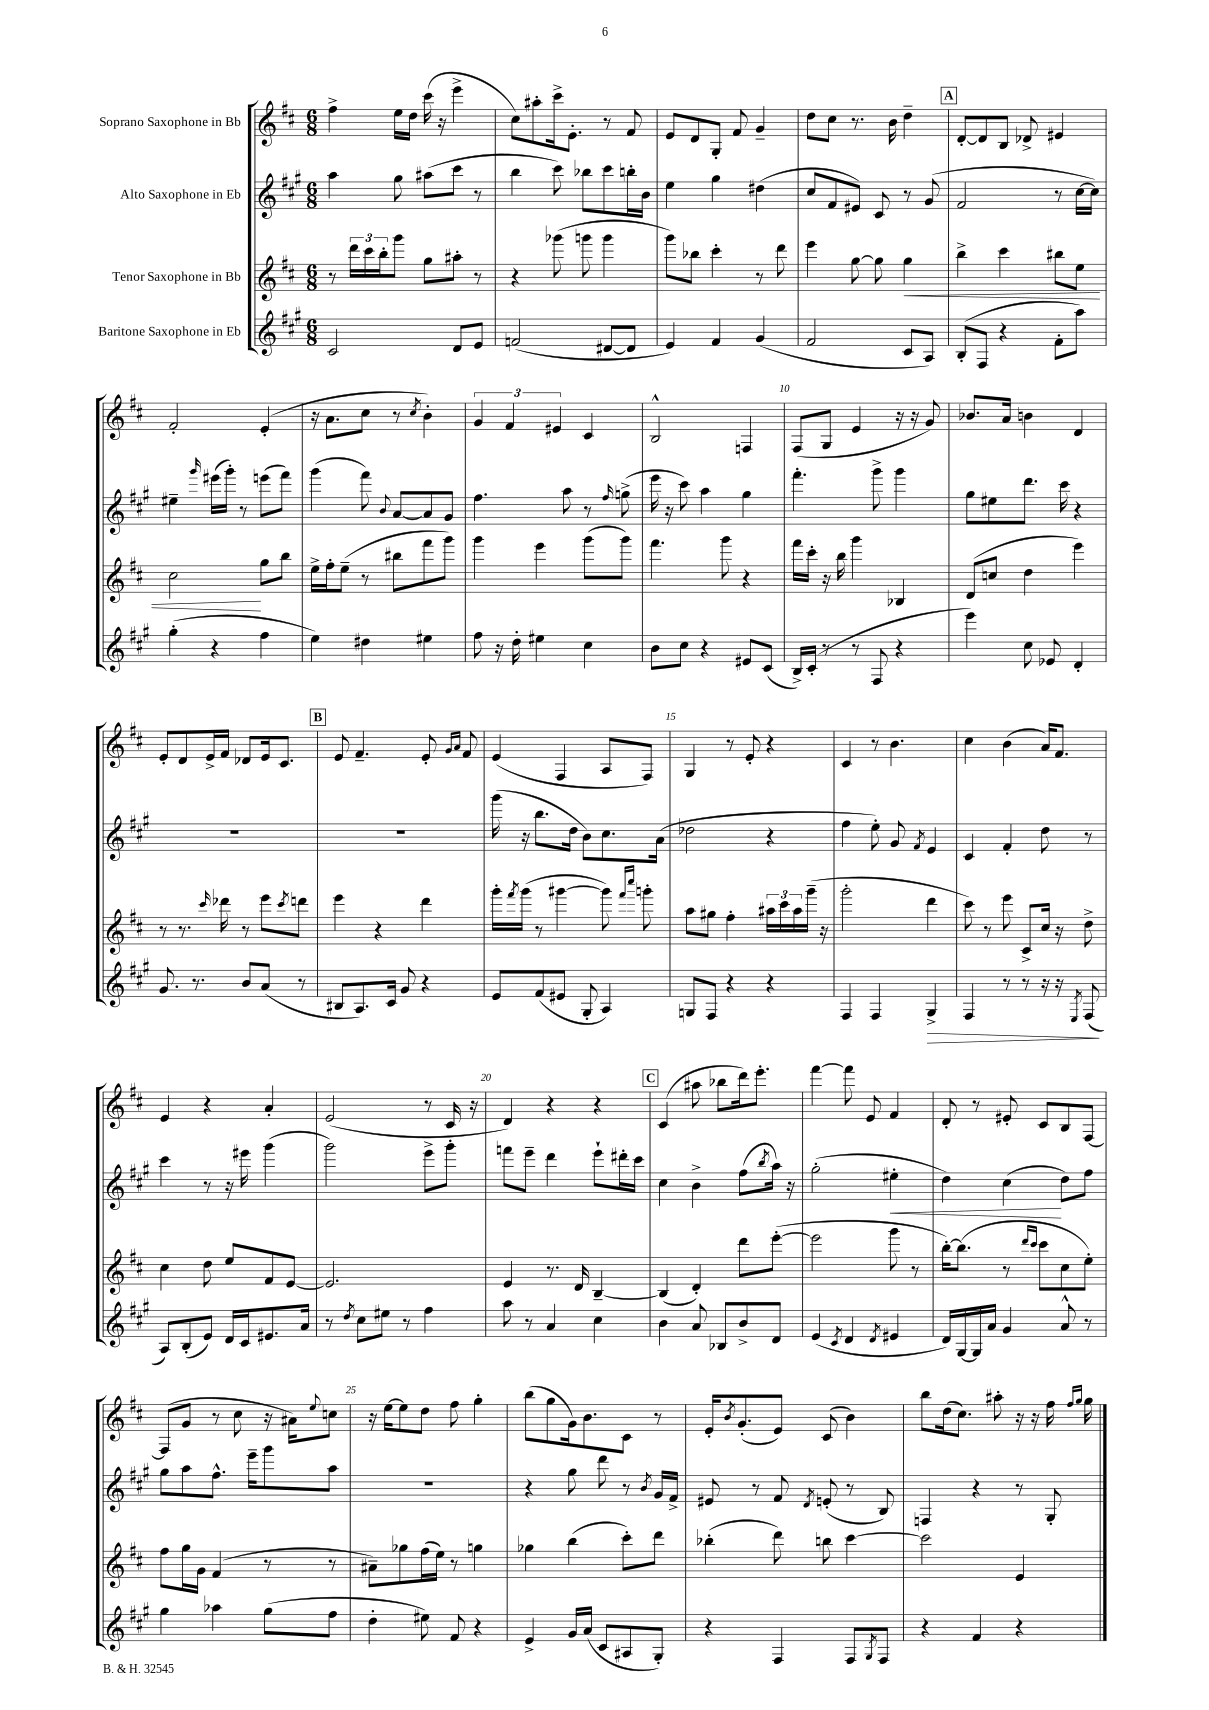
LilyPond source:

<<
\new StaffGroup <<
\new Staff = "s0" \with { instrumentName = "Soprano Saxophone in Bb" } {
    \clef treble \key d \major \numericTimeSignature \time 6/8
    fis''4-> e''16 d''16 cis'''16( r16 e'''4-> |
    cis''8) ais''8-. cis'''16-> e'8.-. r8 fis'8 |
    e'8 d'8 g8-. fis'8 g'4-- |
    d''8 cis''8 r8. b'16 d''4-- |
    \mark \markup { \box "A" } d'8~-. d'8 b8 des'8-> eis'4 |
    fis'2-. e'4-.( |
    r16 a'8. cis''8 r8 \acciaccatura { cis''8 } b'4-.) |
    \tuplet 3/2 { g'4 fis'4 eis'4 } cis'4 |
    b2-^ f4 |
    fis8( g8 e'4 r16 r16 g'8) |
    bes'8. a'16 b'4 d'4 |
    e'8-. d'8 e'16-> fis'16 des'8 e'16 cis'8. |
    \mark \markup { \box "B" } e'8 fis'4.-- e'8-. \grace { g'16 a'16 } fis'8 |
    e'4( fis4 a8 fis8) |
    g4 r8 e'8-. r4 |
    cis'4 r8 b'4. |
    cis''4 b'4( a'16) fis'8. |
    e'4 r4 a'4-. |
    e'2( r8 cis'16 r16 |
    d'4) r4 r4 |
    \mark \markup { \box "C" } cis'4( ais''8 bes''8 d'''16) e'''8.-. |
    fis'''4~ fis'''8 e'8 fis'4 |
    d'8-. r8 eis'8-. cis'8 b8 fis8~ |
    fis8( g'8 r8 cis''8 r16 ais'16) \appoggiatura { e''8 } c''8 |
    r16 e''16~ e''8 d''8 fis''8 g''4-. |
    b''8( g''8 g'16) b'8. cis'8 r8 |
    e'16-. \acciaccatura { b'8 } g'8.-.( e'8) cis'8( b'4) |
    b''8 d''16( cis''8.) ais''8-. r16 r16 fis''16 \grace { fis''16 g''16 } g''16 \bar "|." |
}
\new Staff = "s1" \with { instrumentName = "Alto Saxophone in Eb" } {
    \clef treble \key a \major \numericTimeSignature \time 6/8
    a''4 gis''8 ais''8( cis'''8 r8 |
    b''4 cis'''8) bes''8 cis'''8 b''16-. b'16 |
    e''4 gis''4 dis''4( |
    cis''8 fis'8 eis'8) cis'8 r8 gis'8( |
    \mark \markup { \box "A" } fis'2 r8 cis''16~ cis''16) |
    eis''4-- \grace { gis'''16 } eis'''16( gis'''16-.) r8 e'''8( fis'''8) |
    gis'''4( fis'''8) \appoggiatura { b'8 } a'8~ a'8 gis'8 |
    fis''4. a''8 r8 \grace { fis''16 } g''8->( |
    e'''16 r16 cis'''8) a''4 gis''4 |
    fis'''4.-. gis'''8-> gis'''4 |
    gis''8 eis''8 d'''8. cis'''16 r4 |
    R2. |
    \mark \markup { \box "B" } R2. |
    gis'''16( r16 b''8. d''16 b'8) cis''8. a'16( |
    des''2 r4 |
    fis''4 e''8-.) gis'8 \acciaccatura { fis'8 } e'4 |
    cis'4 fis'4-. d''8 r8 |
    cis'''4 r8 r16 eis'''16 gis'''4( |
    gis'''2) e'''8-> gis'''8-. |
    f'''8 e'''8-- d'''4 e'''8-! dis'''16-. cis'''16 |
    \mark \markup { \box "C" } cis''4 b'4-> fis''8( \acciaccatura { b''8 } a''16) r16 |
    gis''2-.( eis''4-.\< |
    d''4) cis''4\!( d''8) fis''8 |
    gis''8 a''8 fis''8.-^ e'''16-- gis'''8 a''8 |
    R2. |
    r4 gis''8 d'''8 r8 \acciaccatura { b'8 } gis'16 fis'16-> |
    eis'8 r8 fis'8 \acciaccatura { d'8 } e'8-.( r8 b8) |
    f4 r4 r8 gis8-. \bar "|." |
}
\new Staff = "s2" \with { instrumentName = "Tenor Saxophone in Bb" } {
    \clef treble \key d \major \numericTimeSignature \time 6/8
    r8 \tuplet 3/2 { d'''16 cis'''16 b''16-. } g'''8 g''8 ais''8-. r8 |
    r4 ges'''8( g'''8 g'''4 |
    g'''8) bes''8 cis'''4-. r8 d'''8 |
    e'''4 g''8~ g''8 g''4\< |
    \mark \markup { \box "A" } b''4-> cis'''4 bis''8 e''8 |
    cis''2\! g''8 b''8 |
    e''16-> fis''16-. e''8--( r8 bis''8 fis'''8 g'''8) |
    g'''4 e'''4 g'''8( g'''8) |
    fis'''4. g'''8 r4 |
    fis'''16 cis'''16-. r16 b''16 g'''4 bes4 |
    d'8( c''8 d''4 e'''4) |
    r8 r8. \grace { cis'''16 } des'''16 r8 e'''8 \acciaccatura { cis'''8 } d'''8 |
    \mark \markup { \box "B" } e'''4 r4 d'''4 |
    g'''16-. \acciaccatura { fis'''8 } g'''16( r8 gis'''4~ gis'''8) \grace { fis'''16 cis''''16 } g'''8-. |
    a''8 gis''8 fis''4-. \tuplet 3/2 { ais''16 cis'''16 ais''16 } g'''16--( r16 |
    g'''2-. d'''4 |
    cis'''8) r8 e'''8 cis'8-> cis''16 r16 d''8-> |
    cis''4 d''8 e''8 fis'8 e'8~ |
    e'2. |
    e'4 r8. d'16 b4~-- |
    \mark \markup { \box "C" } b4( d'4-.) d'''8 e'''8~-.( |
    e'''2 g'''8 r8 |
    b''16~-.) b''8.( r8 \grace { d'''16 cis'''16 } cis'''8 cis''8 e''8-.) |
    fis''8 g''16 g'16 fis'4( r8 r8 |
    ais'8--) ges''8 fis''16( e''16) r8 g''4 |
    ges''4 b''4( cis'''8-.) d'''8 |
    bes''4-.( d'''8) b''8 cis'''4~ |
    cis'''2 e'4 \bar "|." |
}
\new Staff = "s3" \with { instrumentName = "Baritone Saxophone in Eb" } {
    \clef treble \key a \major \numericTimeSignature \time 6/8
    cis'2 d'8 e'8 |
    f'2( dis'8~ dis'8 |
    e'4) fis'4 gis'4( |
    fis'2 cis'8 a8) |
    \mark \markup { \box "A" } b8-.( fis8 r4 fis'8-. a''8) |
    gis''4-.( r4 fis''4 |
    e''4) dis''4 eis''4 |
    fis''8 r16 d''16-. eis''4 cis''4 |
    b'8 cis''8 r4 eis'8 cis'8( |
    b16->) cis'16-.( r8 r8 fis8 r4 |
    e'''4) cis''8 ees'8 d'4-. |
    gis'8. r8. b'8 a'8( r8 |
    \mark \markup { \box "B" } bis8 a8.) cis'16 gis'8 r4 |
    e'8 fis'8( eis'8 gis8-. a4) |
    g8 fis8 r4 r4 |
    fis4 fis4 gis4->\> |
    fis4 r8 r8 r16 r16 \acciaccatura { e8 } fis8\!( |
    a8) b8-.( e'8) d'16 cis'16 eis'8. a'16 |
    r8 \acciaccatura { d''8 } cis''8 eis''8 r8 fis''4 |
    a''8 r8 a'4 cis''4 |
    \mark \markup { \box "C" } b'4 a'8 bes8 b'8-> d'8 |
    e'4( \acciaccatura { cis'8 } d'4 \acciaccatura { d'8 } eis'4 |
    d'16) gis16~ gis16 a'16 gis'4 a'8-^ r8 |
    gis''4 aes''4 gis''8( fis''8 |
    d''4-. eis''8) fis'8 r4 |
    e'4-> gis'16 a'16( cis'8 ais8 gis8-.) |
    r4 fis4 fis8 \acciaccatura { gis8 } fis8 |
    r4 fis'4 r4 \bar "|." |
}
>>
>>
\layout { \context { \Score \override BarNumber.break-visibility = ##(#f #t #t) barNumberVisibility = #(every-nth-bar-number-visible 5) } }
